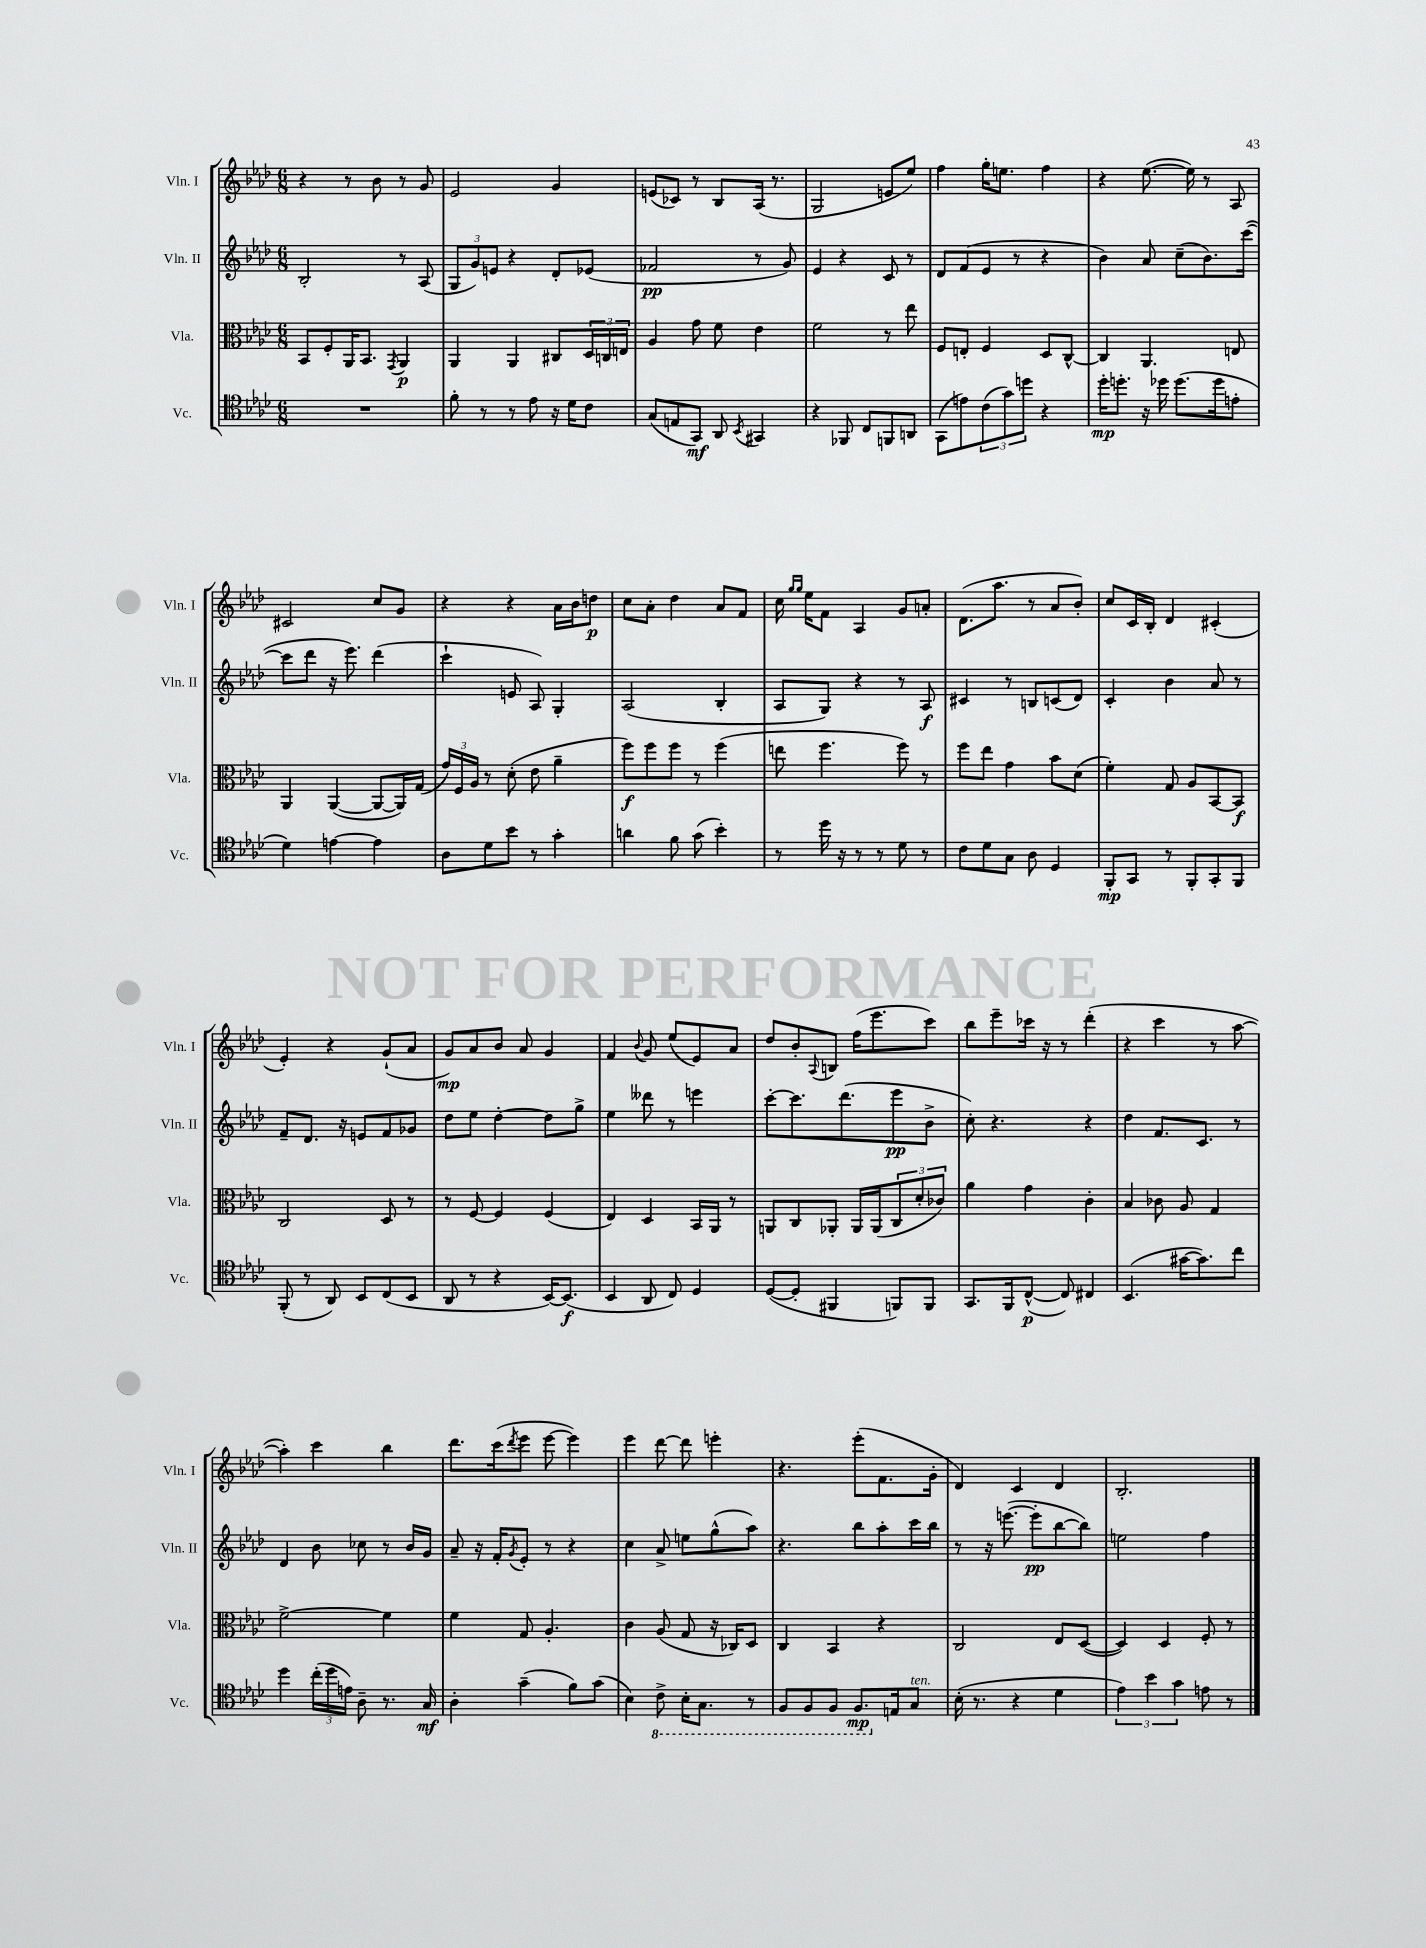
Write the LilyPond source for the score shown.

<<
\new StaffGroup <<
\new Staff = "s0" \with { instrumentName = "Vln. I" shortInstrumentName = "Vln. I" } {
    \clef treble \key aes \major \numericTimeSignature \time 6/8
    r4 r8 bes'8 r8 g'8 |
    ees'2 g'4 |
    e'8( ces'8) r8 bes8 aes16( r8. |
    g2 e'8 ees''8) |
    f''4 g''16-. e''8. f''4 |
    r4 ees''8.~( ees''16) r8 aes8 |
    cis'2 c''8 g'8 |
    r4 r4 aes'16 bes'16 d''8\p |
    c''8 aes'8-. des''4 aes'8 f'8 |
    c''16 \grace { g''16 g''16 } ees''16 f'8 aes4 g'8 a'8-. |
    des'8.( aes''8. r8 aes'8 bes'8-.) |
    c''8 c'16 bes16-. des'4 cis'4-.( |
    ees'4-.) r4 g'8-!( aes'8 |
    g'8\mp) aes'8 bes'8 aes'8 g'4 |
    f'4 \appoggiatura { bes'8 } g'8 ees''8( ees'8) aes'8 |
    des''8 bes'8-. \appoggiatura { aes8 } b8 f''16( ees'''8. c'''8) |
    bes''8 ees'''8-- ces'''16 r16 r8 des'''4-.( |
    r4 c'''4 r8 aes''8~ |
    aes''4-.) c'''4 bes''4 |
    des'''8. c'''16( \acciaccatura { des'''8 } ees'''8 ees'''8~ ees'''4) |
    ees'''4 des'''8~ des'''8 e'''4-. |
    r4. ees'''8-.( f'8. g'16-. |
    des'4) c'4 des'4 |
    bes2.-. \bar "|." |
}
\new Staff = "s1" \with { instrumentName = "Vln. II" shortInstrumentName = "Vln. II" } {
    \clef treble \key aes \major \numericTimeSignature \time 6/8
    bes2-. r8 aes8( |
    \tuplet 3/2 { g8 g'8) e'8 } r4 des'8-. ees'8( |
    fes'2\pp r8 g'8) |
    ees'4 r4 c'8 r8 |
    des'8 f'8( ees'8 r8 r4 |
    bes'4) aes'8 c''8--( bes'8.) c'''16~( |
    c'''8 des'''8 r16 ees'''8.) des'''4( |
    c'''4-! e'8 aes8) g4-. |
    aes2( bes4-. |
    aes8 g8) r4 r8 aes8\f |
    cis'4 r8 b8 c'8( des'8) |
    c'4-. bes'4 aes'8 r8 |
    f'8-- des'8. r16 e'8 f'8 ges'8 |
    des''8 ees''8 des''4~-. des''8 g''8-> |
    ees''4 deses'''8 r8 e'''4 |
    c'''8~-. c'''8. des'''8.( ees'''8\pp bes'8-> |
    c''8-.) r4. r4 |
    des''4 f'8. c'8. r8 |
    des'4 bes'8 ces''8 r8 bes'16 g'16 |
    aes'8-- r16 f'16-. \acciaccatura { g'8 } ees'8-. r8 r4 |
    c''4 aes'8-> e''8 g''8-^( aes''8) |
    r4. bes''8 aes''8-. c'''16 bes''16 |
    r8 r16 e'''8.~( e'''8-.\pp bes''8~ bes''8) |
    e''2 f''4 \bar "|." |
}
\new Staff = "s2" \with { instrumentName = "Vla." shortInstrumentName = "Vla." } {
    \clef alto \key aes \major \numericTimeSignature \time 6/8
    bes,8 f8-. aes,16 bes,8. \acciaccatura { g,8 } aes,4\p |
    aes,4 aes,4 cis8 \tuplet 3/2 { des16 c16 e16 } |
    aes4 g'8 f'8 ees'4 |
    f'2 r8 ees''8 |
    f8 e8-. f4 des8 c8~-^ |
    c4 aes,4. e8 |
    aes,4 aes,4~( aes,8~ aes,16) g16( |
    \tuplet 3/2 { g'16) f16 aes16 } r8 des'8-.( ees'8 aes'4-- |
    f''8\f) f''8 f''8 r8 f''4( |
    e''8 f''4. f''8) r8 |
    f''8 ees''8 g'4 bes'8 des'8( |
    f'4-.) g8 aes8 bes,8~ bes,8\f |
    c2 des8 r8 |
    r8 f8~ f4 f4( |
    ees4) des4 bes,16 aes,16 r8 |
    a,8 c8 aes,8-. aes,16 aes,16( \tuplet 3/2 { c8 des'8-. ces'8) } |
    aes'4 g'4 c'4-. |
    bes4 ces'8 aes8 g4 |
    f'2~-> f'4 |
    f'4 g8 aes4.-. |
    c'4 aes8( g8 r16 ces16) des8 |
    c4 bes,4 r4 |
    c2 ees8 des8~( |
    des4) des4 f8-. r8 \bar "|." |
}
\new Staff = "s3" \with { instrumentName = "Vc." shortInstrumentName = "Vc." } {
    \clef tenor \key aes \major \numericTimeSignature \time 6/8
    R2. |
    f'8-. r8 r8 ees'8 r16 des'16 c'8 |
    g8( e8 g,8\mf) aes,8 \acciaccatura { bes,8 } gis,4 |
    r4 fes,8 c8 f,8 a,8 |
    g,8( e'8) \tuplet 3/2 { c'8( g'8) d''8 } r4 |
    des''16-.\mp d''8.-. r16 des''16 des''8.( des''16 e'8-. |
    des'4) e'4~ e'4 |
    aes8 des'8 bes'8 r8 g'4-. |
    a'4 f'8 g'8( bes'4-.) |
    r8 des''16 r16 r8 r8 des'8 r8 |
    c'8 des'8 g8 aes8 des4 |
    f,8-.\mp g,8 r8 f,8-. g,8-. f,8 |
    f,8-.( r8 aes,8) bes,8 c8( bes,8 |
    aes,8 r8 r4 bes,16~) bes,8.\f( |
    bes,4 aes,8 c8) des4 |
    des8~( des8-. fis,4 f,8) f,8 |
    g,8. f,16 c8~-^\p( c8) cis4 |
    bes,4.( gis'16~ gis'8.) c''8 |
    des''4 \tuplet 3/2 { c''16-.( des''16 e'16) } aes8-- r8. g16\mf |
    aes4-. g'4--( f'8) g'8( |
    bes4) \ottava #-1 c8-> bes,16-. g,8. r8 |
    f,8 f,8 f,8 f,8.\mp \ottava #0 e16 g8^\markup { \italic "ten." } |
    bes16-.( r8. r4 des'4 |
    \tuplet 3/2 { ees'4) bes'4 g'4 } e'8 r8 \bar "|." |
}
>>
>>
\layout { \context { \Score \remove "Bar_number_engraver" } }
